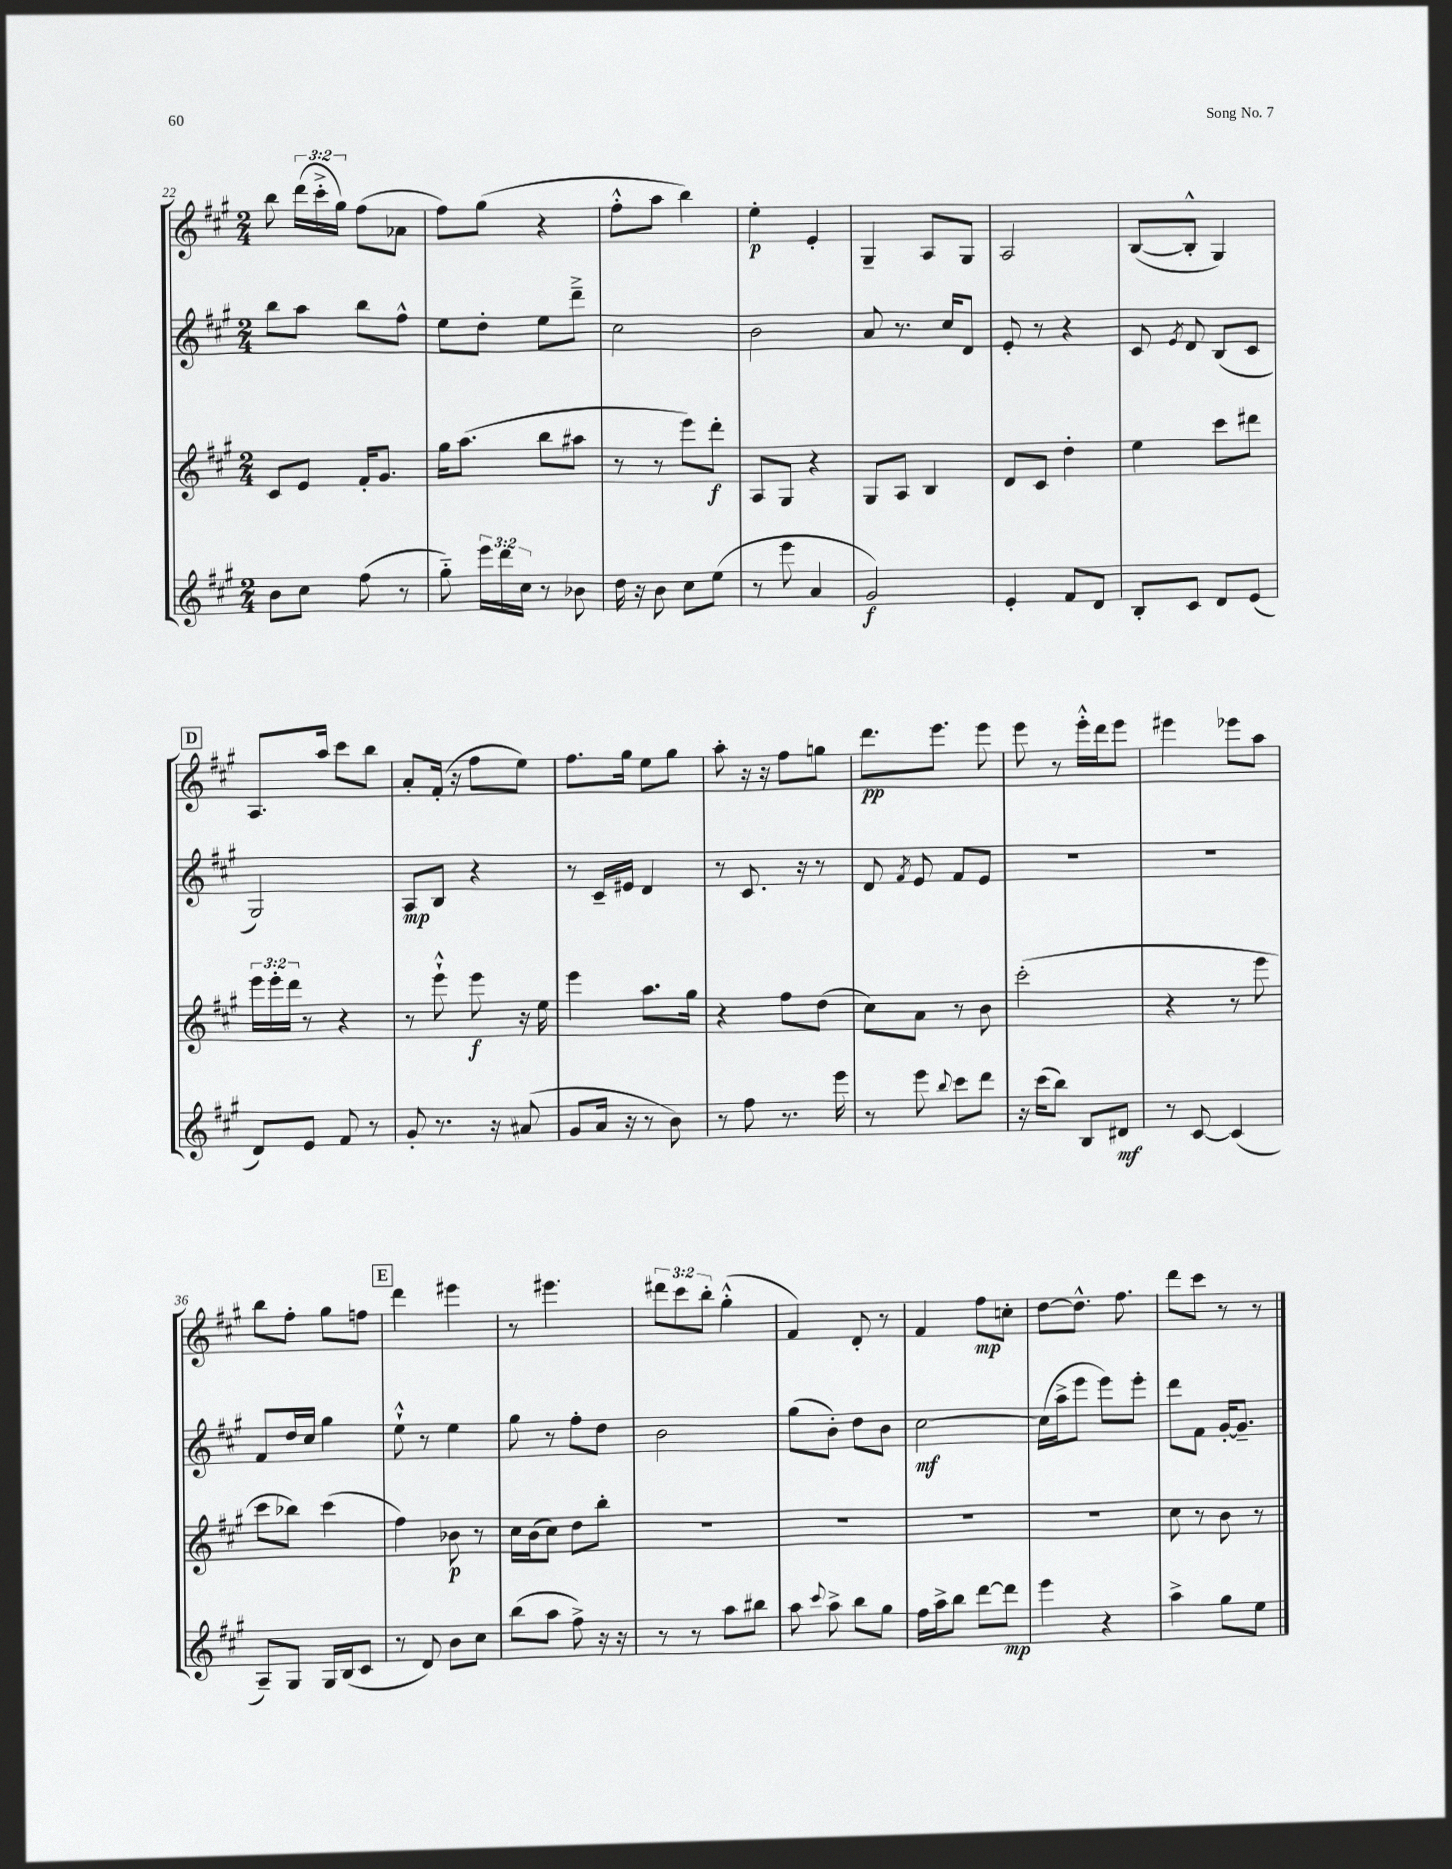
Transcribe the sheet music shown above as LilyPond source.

<<
\new StaffGroup <<
\new Staff = "s0" {
    \clef treble \key a \major \numericTimeSignature \time 2/4 \override Staff.TupletNumber.text = #tuplet-number::calc-fraction-text
    \autoBeamOff b''8 \tuplet 3/2 { d'''16[( cis'''16-.-> gis''16]) } fis''8[( aes'8] |
    fis''8[) gis''8]( r4 |
    fis''8[-.-^ a''8] b''4) |
    e''4-.\p e'4-. |
    gis4-- a8[ gis8] |
    a2 |
    b8[~( b8]-.-^ gis4) |
    \mark \markup { \box "D" } a8.[ a''16] cis'''8[ b''8] |
    a'8[-. fis'16]-.( r16 fis''8[ e''8]) |
    fis''8.[ gis''16] e''8[ gis''8] |
    a''8-. r16 r16 fis''8[ g''8] |
    d'''8.[\pp e'''8.] e'''8 |
    e'''8 r8 e'''16[-.-^ d'''16 e'''8] |
    eis'''4 ees'''8[ a''8] |
    b''8[ fis''8]-. gis''8[ f''8] |
    \mark \markup { \box "E" } d'''4 eis'''4 |
    r8 eis'''4. |
    \tuplet 3/2 { dis'''8[ cis'''8 b''8]-. } gis''4-.-^( |
    fis'4) d'8-. r8 |
    fis'4 fis''8[\mp c''8]-. |
    d''8[~ d''8.]-^ fis''8. |
    d'''8[ cis'''8] r8 r8 \bar "|." |
}
\new Staff = "s1" {
    \clef treble \key a \major \numericTimeSignature \time 2/4
    \autoBeamOff b''8[ a''8] b''8[ fis''8]-^ |
    e''8[ d''8]-. e''8[ d'''8]---> |
    cis''2 |
    b'2 |
    a'8 r8. cis''16[ d'8] |
    e'8-. r8 r4 |
    cis'8 \acciaccatura { e'8 } d'8 b8[( cis'8] |
    \mark \markup { \box "D" } gis2) |
    a8[\mp b8] r4 |
    r8 cis'16[-- eis'16] d'4 |
    r8 cis'8. r16 r8 |
    d'8 \acciaccatura { fis'8 } e'8 fis'8[ e'8] |
    r2 |
    r2 |
    fis'8[ d''16 cis''16] gis''4 |
    \mark \markup { \box "E" } e''8-!-^ r8 e''4 |
    gis''8 r8 fis''8[-. d''8] |
    b'2 |
    gis''8[( b'8]-.) d''8[ b'8] |
    cis''2~\mf |
    cis''16[( a''16-> e'''8] e'''8[) e'''8]-. |
    d'''8[ fis'8] gis'16[~-. gis'8.]-- \bar "|." |
}
\new Staff = "s2" {
    \clef treble \key a \major \numericTimeSignature \time 2/4 \override Staff.TupletNumber.text = #tuplet-number::calc-fraction-text
    \autoBeamOff cis'8[ e'8] fis'16[-. gis'8.] |
    gis''16[ a''8.]( b''8[ ais''8] |
    r8 r8 e'''8[) d'''8]-.\f |
    a8[ gis8] r4 |
    gis8[ a8] b4 |
    d'8[ cis'8] d''4-. |
    e''4 cis'''8[ dis'''8] |
    \mark \markup { \box "D" } \tuplet 3/2 { e'''16[ e'''16-. d'''16] } r8 r4 |
    r8 e'''8-!-^ e'''8\f r16 e''16 |
    e'''4 a''8.[ gis''16] |
    r4 fis''8[ d''8]( |
    cis''8[) a'8] r8 b'8 |
    cis'''2-.( |
    r4 r8 e'''8 |
    cis'''8[ bes''8]) cis'''4( |
    \mark \markup { \box "E" } fis''4) bes'8\p r8 |
    cis''16[ b'16( cis''8]) d''8[ b''8]-. |
    R2 |
    R2 |
    R2 |
    R2 |
    cis''8 r8 b'8 r8 \bar "|." |
}
\new Staff = "s3" {
    \clef treble \key a \major \numericTimeSignature \time 2/4 \override Staff.TupletNumber.text = #tuplet-number::calc-fraction-text
    \autoBeamOff b'8[ cis''8] fis''8( r8 |
    gis''8-_) \tuplet 3/2 { e'''16[ d'''16 cis''16] } r8 bes'8 |
    d''16 r16 b'8 cis''8[ e''8]( |
    r8 e'''8 a'4 |
    gis'2\f) |
    e'4-. fis'8[ d'8] |
    b8[-. cis'8] d'8[ e'8]( |
    \mark \markup { \box "D" } d'8[) e'8] fis'8 r8 |
    gis'8-. r8. r16 ais'8( |
    gis'8[ a'16] r16 r8 b'8) |
    r8 fis''8 r8. e'''16 |
    r8 e'''8 \appoggiatura { b''8 } cis'''8[ d'''8] |
    r16 cis'''16[( b''8]) b8[ dis'8]\mf |
    r8 cis'8~ cis'4( |
    a8[--) gis8] gis16[ b16( cis'8] |
    \mark \markup { \box "E" } r8 d'8) b'8[ cis''8] |
    b''8[( a''8] fis''8->) r16 r16 |
    r8 r8 a''8[ bis''8] |
    a''8 \appoggiatura { cis'''8 } a''8-> b''8[ gis''8] |
    fis''16[ a''16-> b''8] d'''8[~ d'''8]\mp |
    e'''4 r4 |
    a''4-> gis''8[ e''8] \bar "|." |
}
>>
>>
\layout { \context { \Score currentBarNumber = #22 } }
